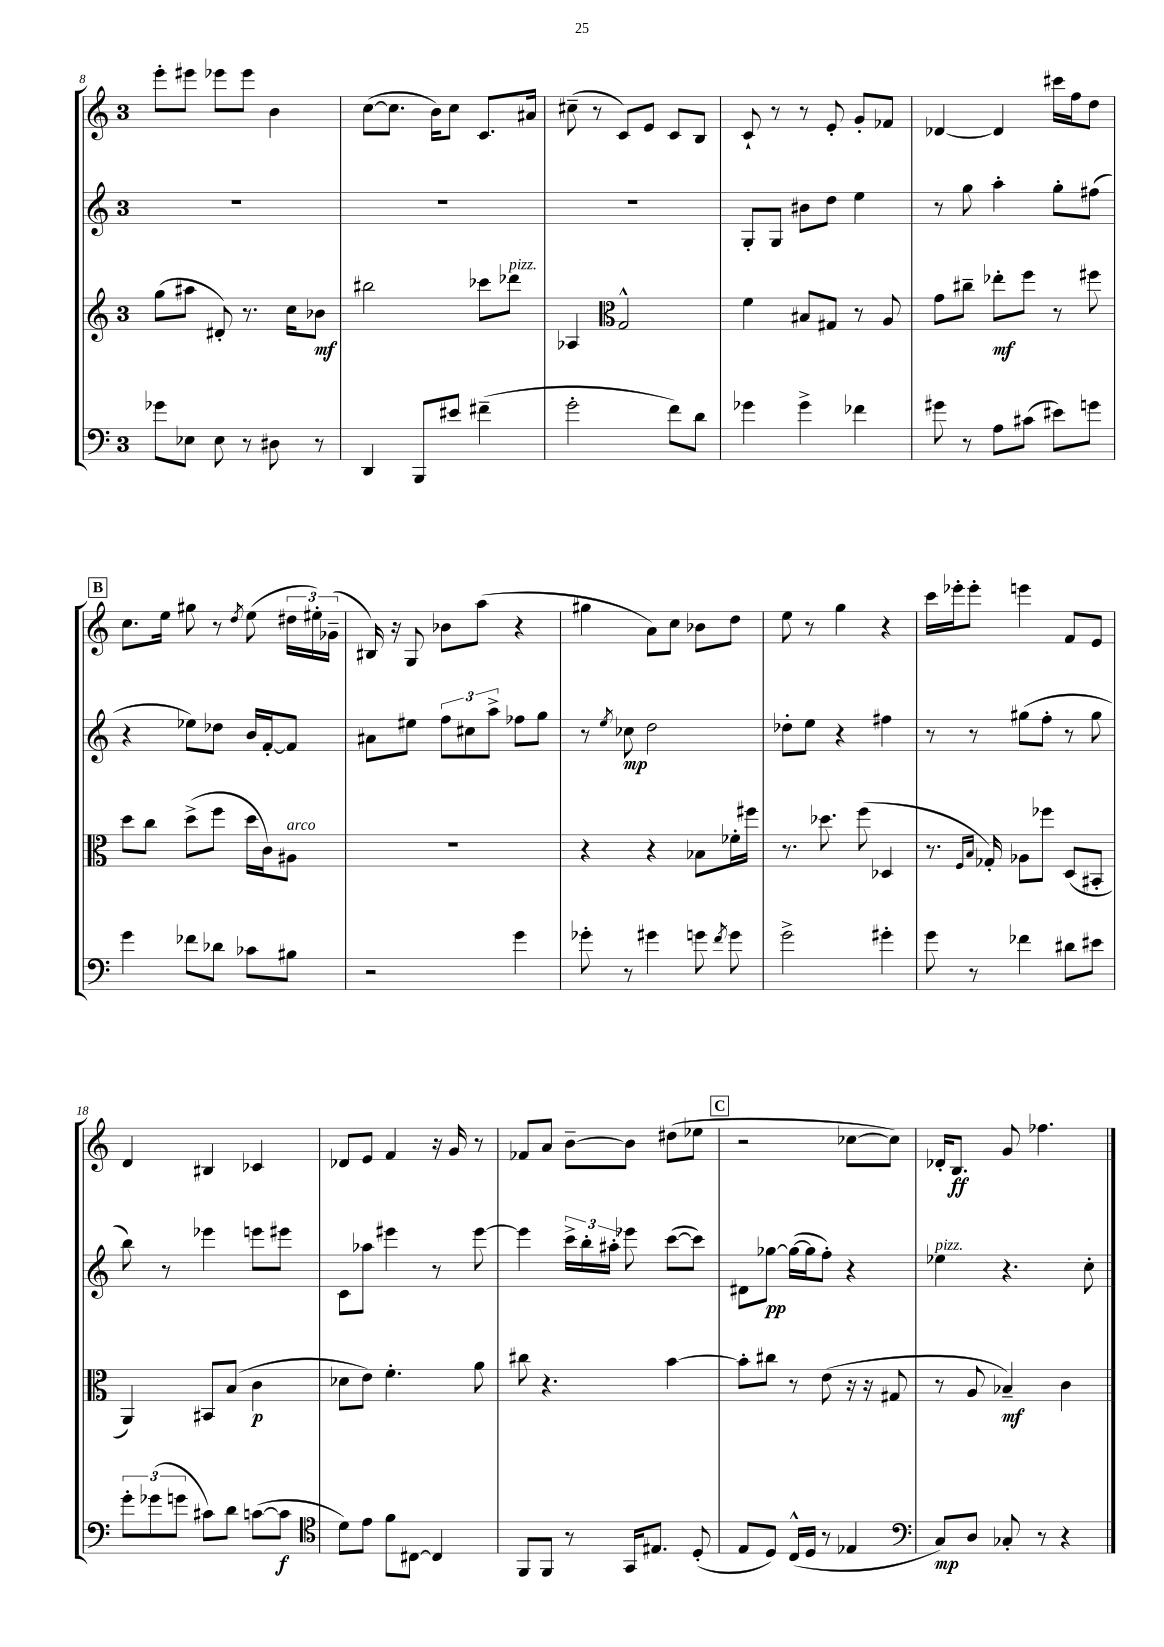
<<
\new StaffGroup <<
\new Staff = "s0" {
    \clef treble \key c \major \once \override Staff.TimeSignature.style = #'single-digit \time 3/4
    \autoBeamOff e'''8[-. eis'''8] ees'''8[ ees'''8] b'4 |
    c''8[~( c''8.] b'16[) c''8] c'8.[ ais'16] |
    cis''8--( r8 c'8[) e'8] c'8[ b8] |
    c'8-! r8 r8 e'8-. g'8[-. fes'8] |
    des'4~ des'4 cis'''16[ f''16 d''8] |
    \mark \markup { \box "B" } c''8.[ e''16] gis''8 r8 \acciaccatura { d''8 } e''8( \tuplet 3/2 { dis''16[ eis''16-.) ges'16]--( } |
    bis16) r16 g8 bes'8[ a''8]( r4 |
    gis''4 a'8[) c''8] bes'8[ d''8] |
    e''8 r8 g''4 r4 |
    c'''16[ ees'''16-. ees'''8]-. e'''4 f'8[ e'8] |
    d'4 bis4 ces'4 |
    des'8[ e'8] f'4 r16 g'16 r8 |
    fes'8[ a'8] b'8[~-- b'8] dis''8[( ees''8] |
    \mark \markup { \box "C" } r2 ces''8[~ ces''8]) |
    des'16[-. b8.]\ff g'8 fes''4. \bar "|." |
}
\new Staff = "s1" {
    \clef treble \key c \major \once \override Staff.TimeSignature.style = #'single-digit \time 3/4
    \autoBeamOff R2. |
    R2. |
    R2. |
    g8[-. g8] bis'8[ d''8] e''4 |
    r8 g''8 a''4-. g''8[-. fis''8]( |
    \mark \markup { \box "B" } r4 ees''8[) des''8] b'16[ f'16~-. f'8] |
    ais'8[ eis''8] \tuplet 3/2 { f''8[ cis''8 a''8]-> } fes''8[ g''8] |
    r8 \acciaccatura { e''8 } ces''8\mp d''2 |
    des''8[-. e''8] r4 fis''4 |
    r8 r8 gis''8[( f''8]-. r8 gis''8 |
    b''8) r8 ees'''4 e'''8[ eis'''8] |
    c'8[ aes''8] eis'''4 r8 eis'''8~ |
    eis'''4 \tuplet 3/2 { c'''16[-> b''16-. ais''16]-. } ees'''8 c'''8[~( c'''8]) |
    \mark \markup { \box "C" } dis'8[ ges''8]~\pp ges''16[~( ges''16 f''8]-.) r4 |
    ees''4^\markup { \italic "pizz." } r4. c''8-. \bar "|." |
}
\new Staff = "s2" {
    \clef treble \key c \major \once \override Staff.TimeSignature.style = #'single-digit \time 3/4
    \autoBeamOff g''8[( ais''8] dis'8-.) r8. c''16[ bes'8]\mf |
    bis''2 ces'''8[ des'''8]^\markup { \italic "pizz." } |
    aes4 \clef alto g2-^ |
    f'4 bis8[ gis8] r8 a8 |
    g'8[ cis''8]-- ees''8[-.\mf f''8] r8 fis''8 |
    \mark \markup { \box "B" } d''8[ c''8] d''8[->( f''8] d''16[ c'16) ais8]^\markup { \italic "arco" } |
    R2. |
    r4 r4 bes8[ fes'16-. fis''16] |
    r8. des''8. f''8( des4 |
    r8. \grace { f16[ b16] } ges16-.) aes8[ fes''8] d8[( bis,8]-. |
    a,4) bis,8[ b8]( c'4\p |
    des'8[ e'8]) f'4.-. a'8 |
    cis''8 r4. b'4~ |
    \mark \markup { \box "C" } b'8[-. cis''8] r8 e'8( r16 r16 gis8 |
    r8 a8 bes4--\mf) c'4 \bar "|." |
}
\new Staff = "s3" {
    \clef bass \key c \major \once \override Staff.TimeSignature.style = #'single-digit \time 3/4
    \autoBeamOff ges'8[ ees8] ees8 r8 dis8 r8 |
    d,4 b,,8[ eis'8] fis'4--( |
    g'2-. f'8[) d'8] |
    ges'4 ges'4-> fes'4 |
    gis'8 r8 a8[ cis'8]( eis'8[) g'8] |
    \mark \markup { \box "B" } g'4 fes'8[ des'8] ces'8[ bis8] |
    r2 g'4 |
    ges'8-. r8 gis'4 g'8 \acciaccatura { f'8 } g'8 |
    g'2-> gis'4-. |
    g'8 r8 fes'4 dis'8[ eis'8] |
    \tuplet 3/2 { g'8[-. ges'8( g'8] } cis'8[) d'8] c'8[~( c'8]\f |
    \clef tenor d'8[) e'8] f'8[ cis8]~ cis4 |
    f,8[ f,8] r8 g,16[ eis8.] d8-.( |
    \mark \markup { \box "C" } e8[ d8]) c16[-^( d16] r8 ees4 |
    \clef bass c8[\mp) d8] ces8-. r8 r4 \bar "|." |
}
>>
>>
\layout { \context { \Score currentBarNumber = #8 } }
